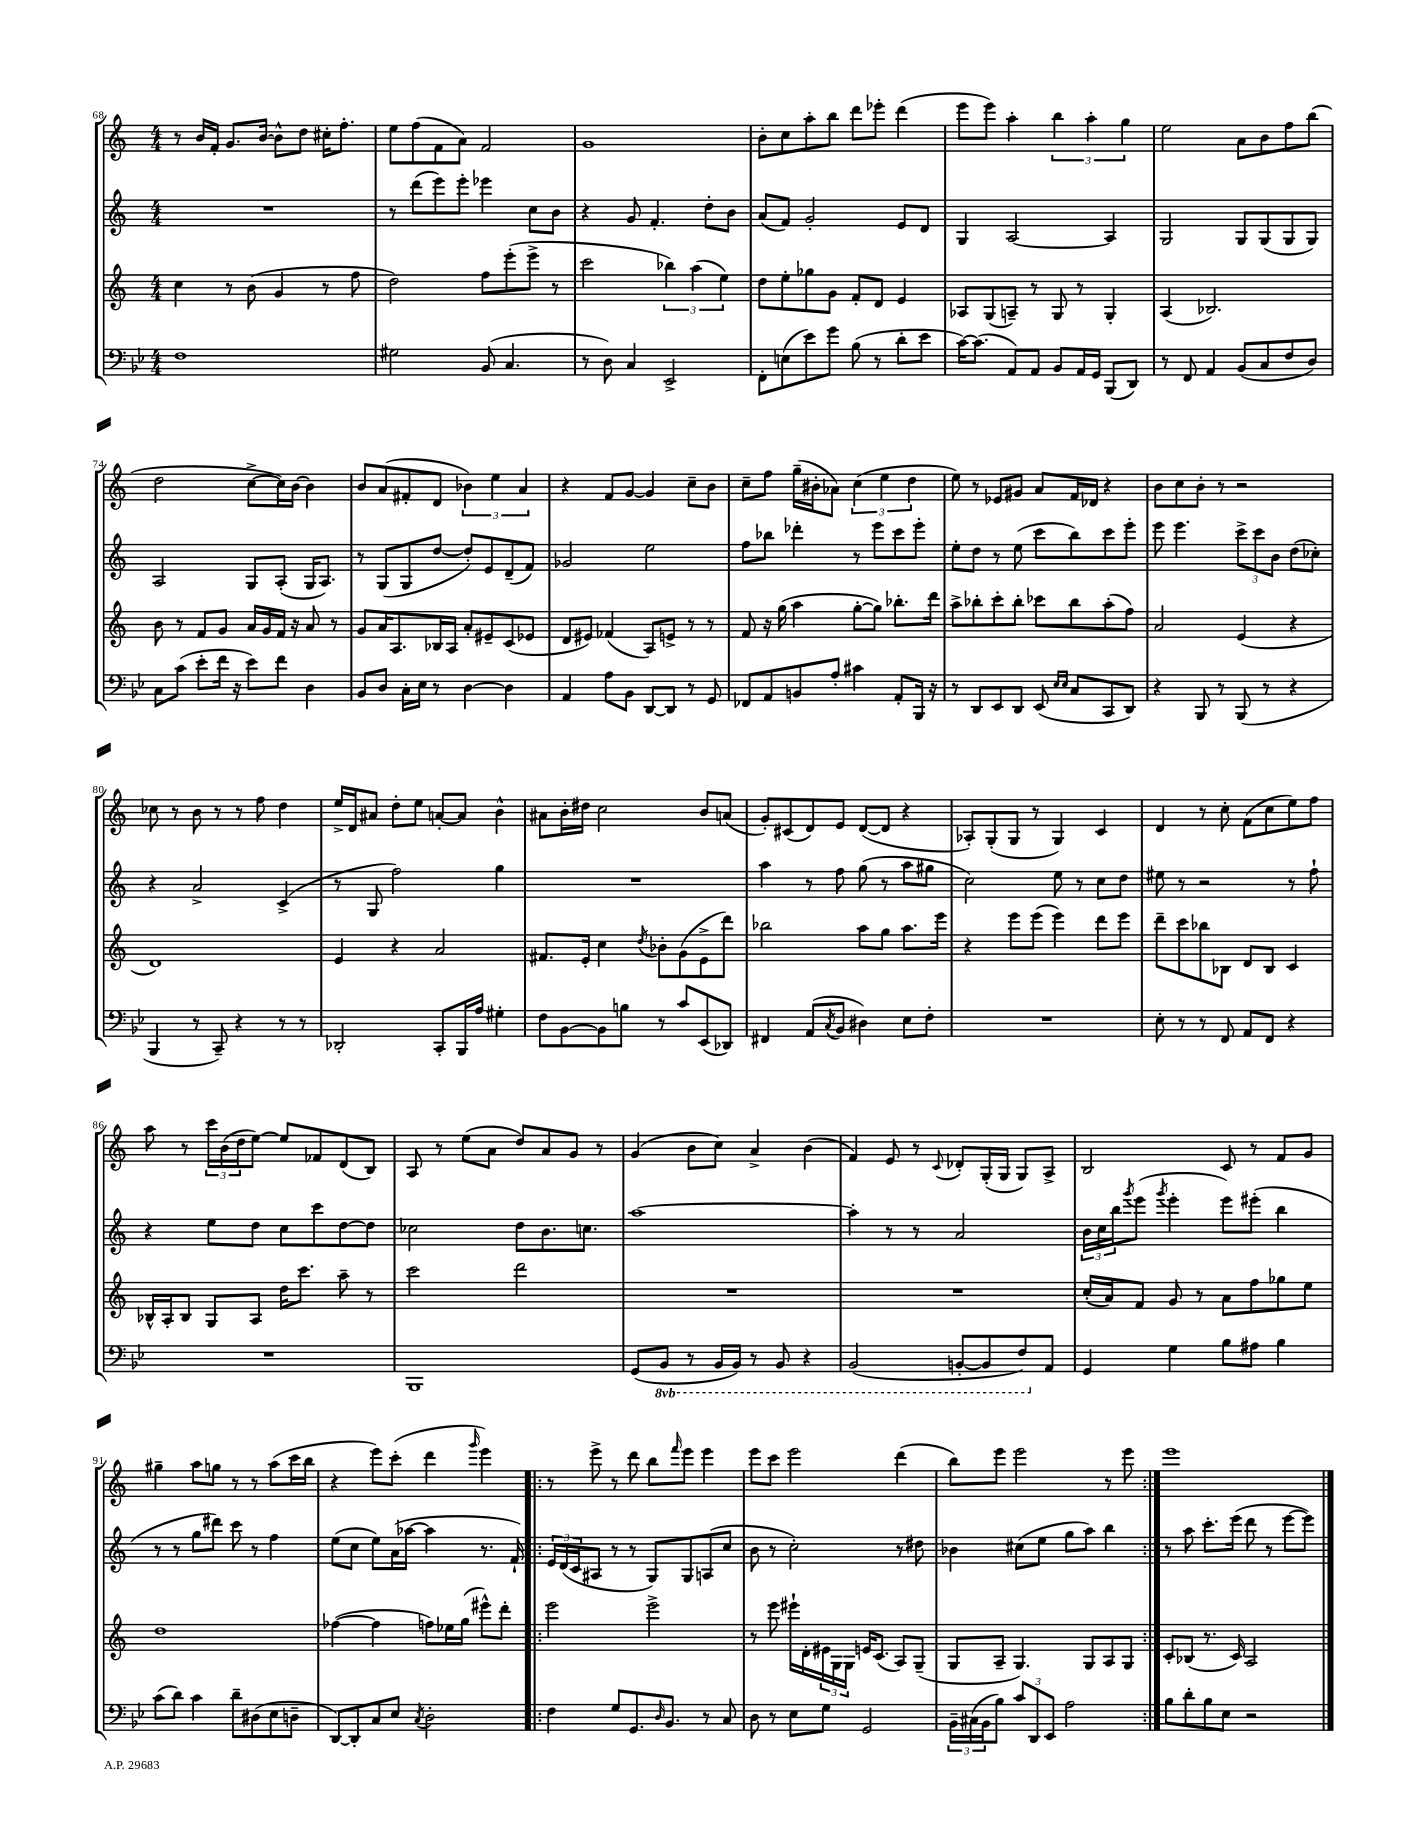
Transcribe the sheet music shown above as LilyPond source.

<<
\new StaffGroup <<
\new Staff = "s0" {
    \clef treble \key c \major \numericTimeSignature \time 4/4
    r8 b'16 f'16-. g'8. b'16~ b'8-^ d''8 cis''16-. f''8.-. |
    e''8 f''8( f'8 a'8) f'2 |
    g'1 |
    b'8-. c''8 a''8-. b''8 d'''8 ees'''8-. d'''4( |
    e'''8 e'''8) a''4-. \tuplet 3/2 { b''4 a''4-. g''4 } |
    e''2 a'8 b'8 f''8 b''8( |
    d''2 c''8~-> c''16) b'16~ b'4 |
    b'8 a'8( fis'8-. d'8 \tuplet 3/2 { bes'4) e''4 a'4 } |
    r4 f'8 g'8~ g'4 c''8-- b'8 |
    c''8-- f''8 g''16--( bis'16-. aes'8) \tuplet 3/2 { c''4( e''4 d''4 } |
    e''8) r8 ees'8 gis'8 a'8 f'16 des'16 r4 |
    b'8 c''8 b'8-. r8 r2 |
    ces''8 r8 b'8 r8 r8 f''8 d''4 |
    e''16-> d'16 ais'8 d''8-. e''8 a'8~-. a'8 b'4-^ |
    ais'8 b'16-. dis''16 c''2 b'8 a'8( |
    g'8-.) cis'8( d'8) e'8 d'8~( d'8 r4 |
    aes8-.) g8-.( g8 r8 g4) c'4 |
    d'4 r8 c''8-. f'8( c''8 e''8) f''8 |
    a''8 r8 \tuplet 3/2 { c'''16 b'16( d''16 } e''8~) e''8 fes'8 d'8( b8) |
    a8 r8 e''8( a'8 d''8) a'8 g'8 r8 |
    g'4( b'8 c''8) a'4-> b'4( |
    f'4) e'8 r8 \appoggiatura { c'8 } des'8-. g16-.( g16 g8) a8-> |
    b2 c'8 r8 f'8 g'8 |
    gis''4-- a''8 g''8 r8 r8 a''8( c'''16 b''16 |
    r4 e'''8) c'''8-.( d'''4 \grace { g'''16 } e'''4) |
    \repeat volta 2 { r8 e'''8-> r8 d'''8 b''8 \grace { f'''16 } e'''8 e'''4 |
    e'''8 c'''8 e'''2 d'''4( |
    b''8) e'''8 e'''2 r8 e'''8 | }
    e'''1 \bar "|." |
}
\new Staff = "s1" {
    \clef treble \key c \major \numericTimeSignature \time 4/4
    R1 |
    r8 d'''8( e'''8) e'''8-. ees'''4 c''8 b'8 |
    r4 g'8 f'4.-. d''8-. b'8 |
    a'8( f'8) g'2-. e'8 d'8 |
    g4 a2~ a4 |
    g2 g8 g8( g8 g8) |
    a2 g8 a8-.( g16 a8.) |
    r8 g8( g8 d''8~ d''8-.) e'8 d'8--( f'8) |
    ges'2 e''2 |
    f''8 bes''8 des'''4-. r8 e'''8 c'''8 e'''8-. |
    e''8-. d''8 r8 e''8( c'''8 b''8) c'''8 e'''8-. |
    e'''8 e'''4. \tuplet 3/2 { c'''8-> c'''8 b'8 } d''8( ces''8-.) |
    r4 a'2-> c'4->( |
    r8 g8 f''2) g''4 |
    R1 |
    a''4 r8 f''8 g''8( r8 a''8 gis''8 |
    c''2) e''8 r8 c''8 d''8 |
    eis''8 r8 r2 r8 f''8-! |
    r4 e''8 d''8 c''8 c'''8 d''8~ d''8 |
    ces''2 d''8 b'8. c''8. |
    a''1~ |
    a''4-. r8 r8 a'2 |
    \tuplet 3/2 { b'16 c''16 b''16 } \acciaccatura { g'''8 } e'''8( \acciaccatura { g'''8 } e'''4-. e'''8) eis'''8-.( b''4 |
    r8 r8 g''8 dis'''8) c'''8 r8 f''4 |
    e''8( c''8 e''8) a'16( aes''16~ aes''4 r8. f'16-!) |
    \repeat volta 2 { \tuplet 3/2 { e'16 d'16( c'16 } ais8 r8 r8 g8) g8 a8( c''8 |
    b'8 r8 c''2-.) r8 dis''8 |
    bes'4 cis''8( e''8 g''8 a''8) b''4 | }
    r8 a''8 c'''8.-. e'''16( d'''8 r8 e'''8~ e'''8) \bar "|." |
}
\new Staff = "s2" {
    \clef treble \key c \major \numericTimeSignature \time 4/4
    c''4 r8 b'8( g'4 r8 f''8 |
    d''2) f''8 e'''8-.( e'''8-> r8 |
    c'''2 \tuplet 3/2 { bes''4) a''4( e''4) } |
    d''8 e''8-. ges''8 g'8 f'8-. d'8 e'4 |
    aes8 g8( a8--) r8 g8 r8 g4-. |
    a4( bes2.) |
    b'8 r8 f'8 g'8 a'16 g'16 f'16 r16 a'8 r8 |
    g'8 a'16 a8. bes16 a16 a'8-. eis'8-- c'8( ees'8 |
    d'8 eis'8) fes'4( a8) e'8-> r8 r8 |
    f'8 r16 g''16( a''4 g''8~-. g''8) bes''8.-. d'''16 |
    a''8-> bes''8-. c'''8-. bes''8-. ces'''8 bes''8 a''8-.( f''8) |
    a'2 e'4( r4 |
    d'1) |
    e'4 r4 a'2 |
    fis'8. e'16-. c''4 \acciaccatura { d''8 } bes'8-. g'8( e'8-> d'''8) |
    bes''2 a''8 g''8 a''8. e'''16 |
    r4 e'''8 e'''8( e'''4) d'''8 e'''8 |
    d'''8-- c'''8 bes''8 bes8 d'8 bes8 c'4 |
    bes16-^ a16-. bes8 g8 a8 d''16 c'''8. a''8-- r8 |
    c'''2 d'''2 |
    R1 |
    R1 |
    c''16-.( a'16) f'8 g'8 r8 a'8 f''8 ges''8 e''8 |
    d''1 |
    fes''4~( fes''4 f''8) ees''16 g''16( eis'''8-^) d'''8-. |
    \repeat volta 2 { e'''2 e'''2-> |
    r8 e'''8 eis'''16-! d'16-. \tuplet 3/2 { eis'16 g16 g16 } e'16 c'8.( a8) g8--( |
    g8 a8-- g4.) g8 a8 g8 | }
    c'8-. bes8( r8. c'16) a2 \bar "|." |
}
\new Staff = "s3" {
    \clef bass \key bes \major \numericTimeSignature \time 4/4 \set Staff.ottavationMarkups = #ottavation-simple-ordinals
    f1 |
    gis2 bes,8( c4. |
    r8 d8) c4 ees,2-> |
    f,8-. e8( ees'8) g'8 bes8( r8 d'8-. ees'8 |
    c'16~) c'8.( a,8) a,8 bes,8 a,16 g,16 bes,,8( d,8) |
    r8 f,8 a,4 bes,8( c8 f8 d8) |
    c8 c'8( ees'8-. f'16 r16 ees'8) f'8 d4 |
    bes,8 d8 c16-. ees16 r8 d4~ d4 |
    a,4 a8 bes,8 d,8~ d,8 r8 g,8 |
    fes,8 a,8 b,8 a8-. cis'4 a,8-. bes,,16 r16 |
    r8 d,8 ees,8 d,8 ees,8( \grace { ees16 ees16 } c8 c,8 d,8) |
    r4 bes,,8 r8 bes,,8( r8 r4 |
    bes,,4 r8 c,8--) r4 r8 r8 |
    des,2-. c,8-. bes,,16 a16 gis4-. |
    f8 bes,8~ bes,8 b8 r8 c'8 ees,8( des,8) |
    fis,4 a,8( \acciaccatura { c8 } bes,8 dis4) ees8 f8-. |
    R1 |
    ees8-. r8 r8 f,8 a,8 f,8 r4 |
    R1 |
    bes,,1 |
    g,8( \ottava #-1 bes,,8 r8 bes,,16 bes,,16) r8 bes,,8 r4 |
    bes,,2( b,,8~-. b,,8 f,8) \ottava #0 a,8 |
    g,4 g4 bes8 ais8 bes4 |
    c'8( d'8) c'4 d'8-- dis8( ees8 d8-- |
    d,8~) d,8-. c8 ees8 \acciaccatura { c8 } d2-. |
    \repeat volta 2 { f4 g8 g,8. \grace { d16 } bes,8. r8 c8 |
    d8 r8 ees8 g8 g,2 |
    \tuplet 3/2 { bes,16-- cis16( bes,16 } bes8) \tuplet 3/2 { c'8 d,8 ees,8 } a2 | }
    bes8 d'8-. bes8 ees8 r2 \bar "|." |
}
>>
>>
\layout { \context { \Score currentBarNumber = #68 } }
